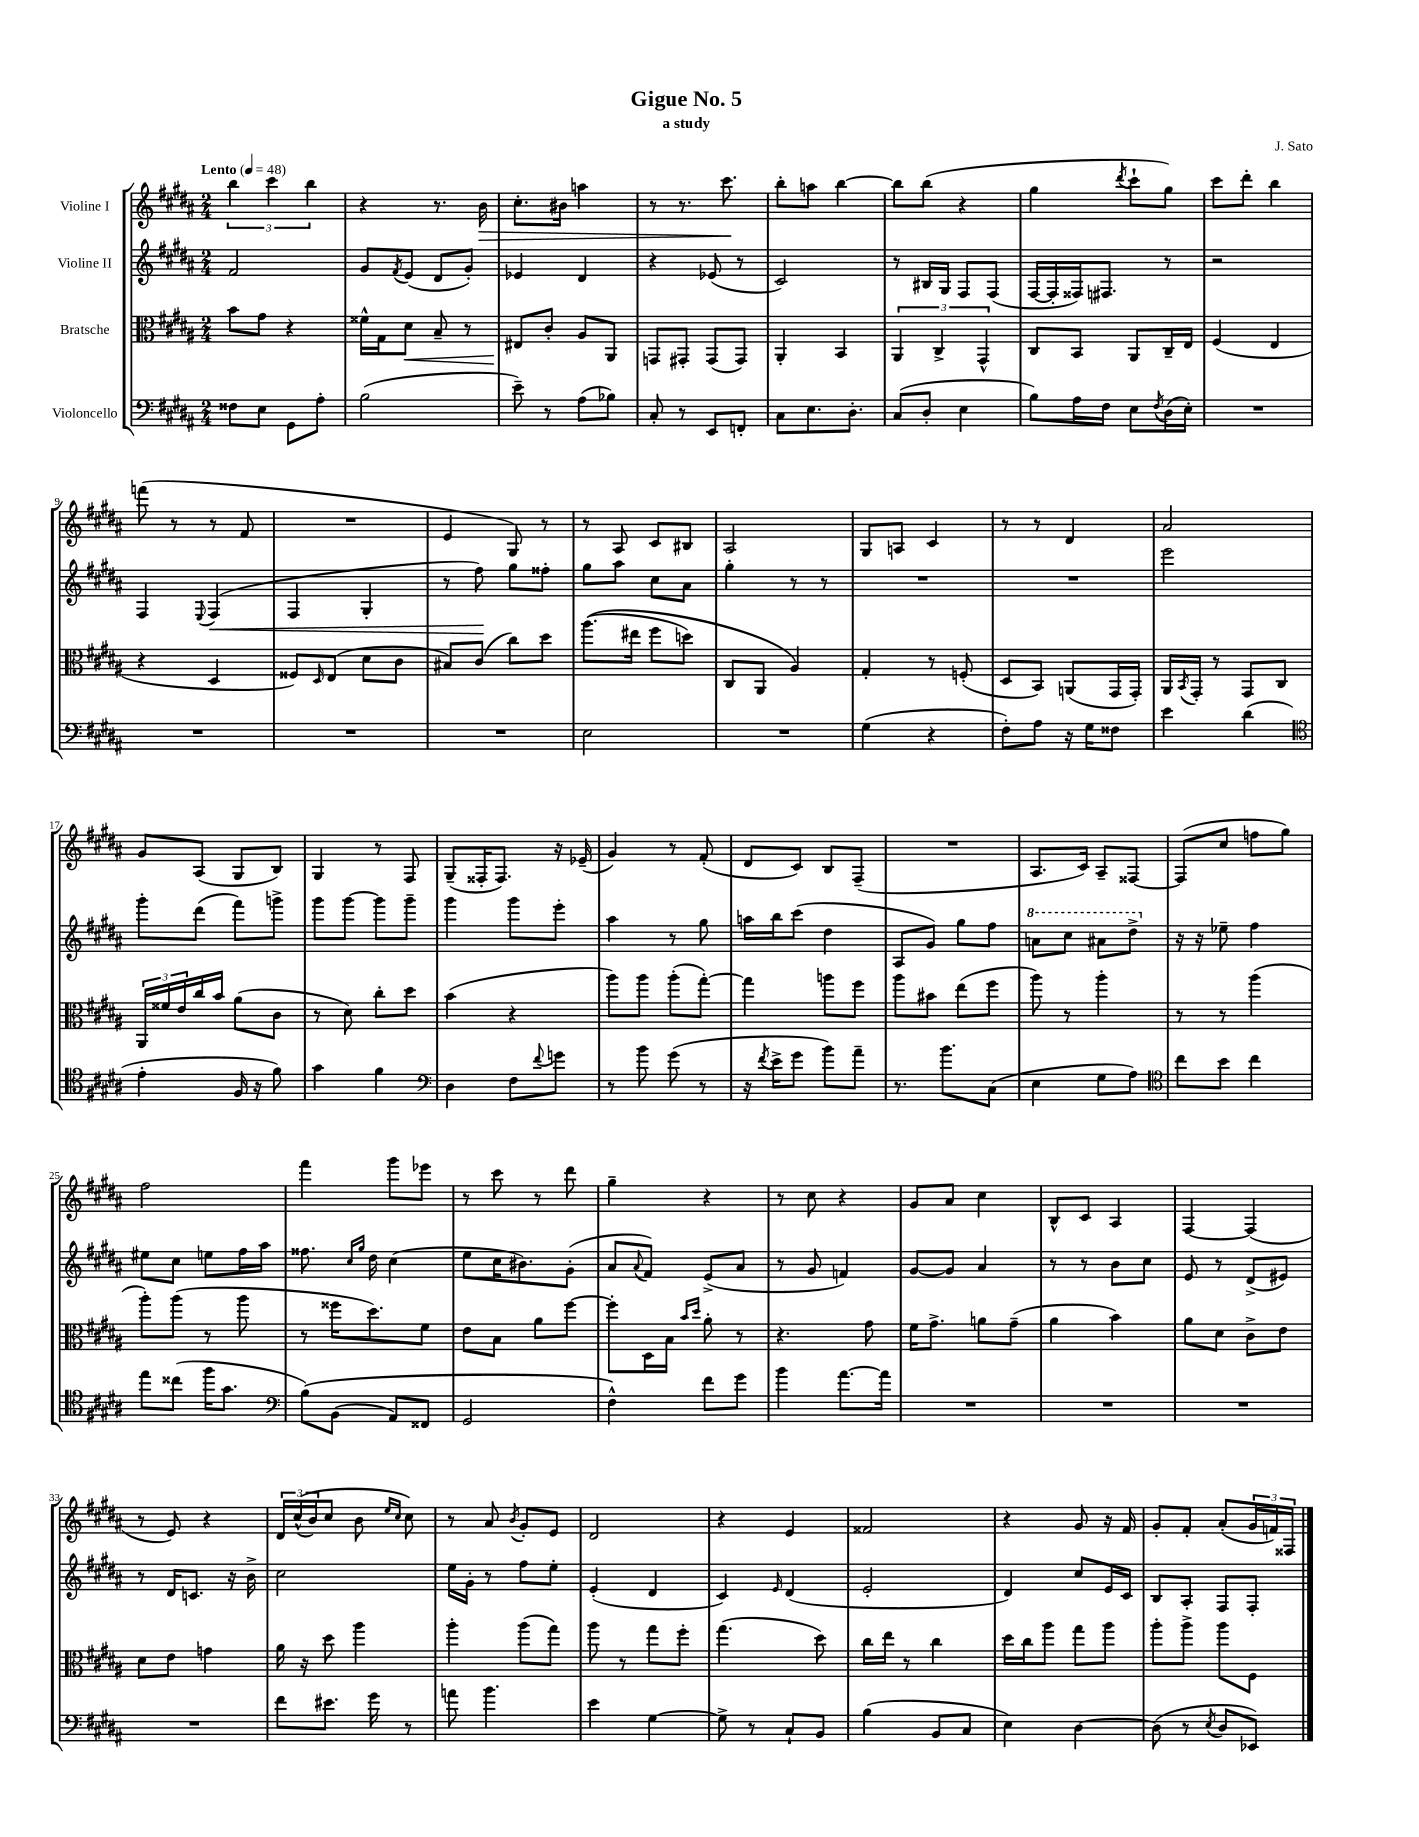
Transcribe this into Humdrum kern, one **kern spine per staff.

**kern	**kern	**dynam	**kern	**dynam	**kern	**dynam
*part4	*part3	*part3	*part2	*part2	*part1	*part1
*staff4	*staff3	*staff3	*staff2	*staff2	*staff1	*staff1
*I"Violoncello	*I"Bratsche	*	*I"Violine II	*	*I"Violine I	*
*clefF4	*clefC3	*	*clefG2	*	*clefG2	*
*k[f#c#g#d#a#]	*k[f#c#g#d#a#]	*	*k[f#c#g#d#a#]	*	*k[f#c#g#d#a#]	*
*M2/4	*M2/4	*	*M2/4	*	*M2/4	*
*MM48	*MM48	*	*MM48	*	*MM48	*
=1	=1	=1	=1	=1	=1	=1
!	!	!	!	!	!LO:TX:a:B:t=Lento	!
8F##X\L	8b\L	.	2f#/	.	6bb\	.
8E\J	8g#\J	.	.	.	.	.
.	.	.	.	.	6ccc#\	.
8GG#\L	4r	.	.	.	.	.
.	.	.	.	.	6bb\	.
8A#'\J	.	.	.	.	.	.
=2	=2	=2	=2	=2	=2	=2
(2B\	16f##X^^\LL	.	8g#/L	.	4r	.
.	16G#\J	.	.	.	.	.
.	.	.	8qf#/	.	.	.
!	!	!LO:HP:b	!	!	!	!
.	8d#\J	<	(8e/J	.	.	.
.	8B~/	.	8d#/L	.	8.r	.
.	8r	.	8g#'/J)	.	.	.
!	!	!	!	!	!	!LO:HP:b
.	.	.	.	.	16b\	>
=3	=3	=3	=3	=3	=3	=3
8e~\)	8E#X/L	.	4e-X/	.	8.cc#'\L	.
8r	8c#'/J	[	.	.	.	.
.	.	.	.	.	16b#X\Jk	.
(8A#\L	8A#/L	.	4d#/	.	4aan\	.
8B-X\J)	8AA#/J	.	.	.	.	.
=4	=4	=4	=4	=4	=4	=4
8C#'/	8GGn/L	.	4r	.	8r	.
8r	8GG#X'/J	.	.	.	8.r	.
8EE/L	(8GG#/L	.	(8e-X/	.	.	.
.	.	.	.	.	8.ccc#\	.
8FFn'/J	8GG#/J)	.	8r	.	.	.
.	.	.	.	.	.	]
=5	=5	=5	=5	=5	=5	=5
8C#\L	4AA#'/	.	2c#/)	.	8bb'\L	.
8.E\	.	.	.	.	8aan\J	.
.	4BB/	.	.	.	[4bb\	.
8.D#'\J	.	.	.	.	.	.
=6	=6	=6	=6	=6	=6	=6
(8C#/L	6AA#/	.	8r	.	8bb\L]	.
8D#'/J	.	.	16B#X/LL	.	(8bb\J	.
.	6C#^/	.	.	.	.	.
.	.	.	16G#/JJ	.	.	.
4E\	.	.	8F#/L	.	4r	.
.	6GG#^^/	.	.	.	.	.
.	.	.	(8F#/J	.	.	.
=7	=7	=7	=7	=7	=7	=7
8B\L)	8C#/L	.	[16F#/LL	.	4gg#\	.
.	.	.	16F#'/]	.	.	.
16A#\L	8BB/J	.	16F##X/J)	.	.	.
16F#\JJ	.	.	8.F#X/J	.	.	.
.	.	.	.	.	8qddd#/	.
8E\L	8AA#/L	.	.	.	8ccc#`\L	.
8qF#/	.	.	.	.	.	.
(16D#\L	16C#~/L	.	8r	.	8gg#\J)	.
16E'\JJ)	16E/JJ	.	.	.	.	.
=8	=8	=8	=8	=8	=8	=8
2r	(4F#/	.	2r	.	8ccc#\L	.
.	.	.	.	.	8ddd#'\J	.
.	4E/	.	.	.	4bb\	.
!!LO:LB:g=z
=9	=9	=9	=9	=9	=9	=9
2r	4r	.	4F#/	.	(8fffn\	.
.	.	.	.	.	8r	.
.	.	.	8qqE/	.	.	.
!	!	!	!	!LO:HP:b	!	!
.	4D#/	.	(4F#/	<	8r	.
.	.	.	.	.	8f#/	.
=10	=10	=10	=10	=10	=10	=10
2r	8F##X/L)	.	4F#/	.	2r	.
.	16qqD#/	.	.	.	.	.
.	(8E/J	.	.	.	.	.
.	8d#\L	.	4G#'/	.	.	.
.	8c#\J	.	.	.	.	.
=11	=11	=11	=11	=11	=11	=11
2r	8B#X/L)	.	8r	.	4e/	.
.	(8c#/J	.	8ff#\)	.	.	.
.	8cc#\L)	.	8gg#\L	[	8G#/)	.
.	8dd#\J	.	8ff##X'\J	.	8r	.
=12	=12	=12	=12	=12	=12	=12
2E\	((8.aa#\L	.	8gg#\L	.	8r	.
.	.	.	8aa#\J	.	8A#/	.
.	16ee#X\Jk	.	.	.	.	.
.	8ff#\L	.	8cc#\L	.	8c#/L	.
.	8ddn\J)	.	8a#\J	.	8B#X/J	.
=13	=13	=13	=13	=13	=13	=13
2r	8C#/L	.	4gg#'\	.	2A#/	.
.	8AA#/J	.	.	.	.	.
.	4A#/)	.	8r	.	.	.
.	.	.	8r	.	.	.
=14	=14	=14	=14	=14	=14	=14
(4G#\	4G#'/	.	2r	.	8G#/L	.
.	.	.	.	.	8An/J	.
4r	8r	.	.	.	4c#/	.
.	(8Fn'/	.	.	.	.	.
=15	=15	=15	=15	=15	=15	=15
8F#'\L)	8D#/L	.	2r	.	8r	.
8A#\J	8BB/J)	.	.	.	8r	.
16r	(8AAn/L	.	.	.	4d#/	.
16G#\KL	.	.	.	.	.	.
8F##X\J	16GG#/L	.	.	.	.	.
.	16GG#'/JJ)	.	.	.	.	.
=16	=16	=16	=16	=16	=16	=16
4e\	16AA#/LL	.	2eee\	.	2a#/	.
.	8qBB/	.	.	.	.	.
.	16GG#'/JJ	.	.	.	.	.
.	8r	.	.	.	.	.
(4d#\	8GG#/L	.	.	.	.	.
.	8C#/J	.	.	.	.	.
!!LO:LB:g=z
=17	=17	=17	=17	=17	=17	=17
*clefC4	*	*	*	*	*	*
4e'\	24AA#/LL	.	8ggg#'\L	.	8g#/L	.
.	24f##X/	.	.	.	.	.
.	24e/	.	.	.	.	.
.	16cc#/	.	(8ddd#\J	.	(8A#/J	.
.	16b/JJ	.	.	.	.	.
16F#/	(8a#\L	.	8fff#\L)	.	8G#/L	.
16r	.	.	.	.	.	.
8f#\)	8c#\J	.	8gggn^\J	.	8B/J)	.
=18	=18	=18	=18	=18	=18	=18
4g#\	8r	.	8ggg#\L	.	4G#/	.
.	8d#\)	.	[8ggg#\J	.	.	.
4f#\	8cc#'\L	.	8ggg#\L]	.	8r	.
.	8dd#\J	.	8ggg#~\J	.	8F#/	.
=19	=19	=19	=19	=19	=19	=19
*clefF4	*	*	*	*	*	*
4D#\	(4b\	.	4ggg#\	.	(8G#~/L	.
.	.	.	.	.	16F##X'/K	.
.	.	.	.	.	8.F##/J)	.
8F#\L	4r	.	8ggg#\L	.	.	.
8qqf#/	.	.	.	.	.	.
8gn\J	.	.	8eee'\J	.	16r	.
.	.	.	.	.	(16e-X~/	.
=20	=20	=20	=20	=20	=20	=20
8r	8aa#\L)	.	4aa#\	.	4g#/)	.
8b\	8aa#\J	.	.	.	.	.
(8g#\	(8aa#'\L	.	8r	.	8r	.
8r	[8gg#'\J)	.	8gg#\	.	(8f#'/	.
=21	=21	=21	=21	=21	=21	=21
16r	4gg#\]	.	16aan\LL	.	8d#/L	.
8qf#/	.	.	.	.	.	.
16e^\KL	.	.	16bb\J	.	.	.
8g#\J	.	.	(8ccc#\J	.	8c#/J)	.
8b\L)	8aan\L	.	4dd#\	.	8B/L	.
8a#~\J	8ff#\J	.	.	.	(8F#~/J	.
=22	=22	=22	=22	=22	=22	=22
8.r	8aa#\L	.	8A#/L	.	2r	.
.	8b#X\J	.	8g#/J)	.	.	.
8.b\L	.	.	.	.	.	.
.	(8ee\L	.	8gg#\L	.	.	.
(8C#\J	8ff#\J	.	8ff#\J	.	.	.
=23	=23	=23	=23	=23	=23	=23
*	*	*	*8va	*	*	*
4E\	8aa#\)	.	8aan\L	.	8.A#/L	.
.	8r	.	8ccc#\J	.	.	.
.	.	.	.	.	16c#/Jk)	.
8G#\L	4aa#'\	.	8aa#X\L	.	8A#~/L	.
8A#\J)	.	.	8ddd#^\J	.	[8F##X/J	.
=24	=24	=24	=24	=24	=24	=24
*clefC4	*	*	*	*	*	*
*	*	*	*X8va	*	*	*
8cc#\L	8r	.	16r	.	(8F##/L]	.
.	.	.	16r	.	.	.
8b\J	8r	.	8ee-X~\	.	8cc#/J	.
4cc#\	(4aa#\	.	4ff#\	.	8ffn\L	.
.	.	.	.	.	8gg#\J)	.
!!LO:LB:g=z
=25	=25	=25	=25	=25	=25	=25
8ee\L	8aa#'\L)	.	8ee#X\L	.	2ff#\	.
(8cc##X\J	(8aa#\J	.	8cc#\J	.	.	.
16ff#\KL	8r	.	8een\L	.	.	.
8.g#\J	.	.	.	.	.	.
.	8aa#\	.	16ff#\L	.	.	.
.	.	.	16aa#\JJ	.	.	.
=26	=26	=26	=26	=26	=26	=26
*clefF4	*	*	*	*	*	*
(8B\L)	8r	.	8.ff##X\	.	4fff#\	.
(8BB\J	16ff##X\KL	.	.	.	.	.
.	.	.	16qqcc#/LL	.	.	.
.	.	.	16qqgg#/JJ	.	.	.
.	8.dd#\)	.	16dd#\	.	.	.
8AA#/L)	.	.	(4cc#\	.	8ggg#\L	.
8FF##X/J	8f#\J	.	.	.	8eee-X\J	.
=27	=27	=27	=27	=27	=27	=27
2GG#/	8e\L	.	8ee\L	.	8r	.
.	8B\J	.	16cc#\K	.	8ccc#\	.
.	.	.	8.b#X\)	.	.	.
.	8a#\L	.	.	.	8r	.
.	[8ff#\J	.	(8g#'\J	.	8ddd#\	.
=28	=28	=28	=28	=28	=28	=28
4F#^^\)	8ff#'\L]	.	8a#/L	.	4gg#~\	.
.	.	.	8qqa#/	.	.	.
.	16D#\L	.	8f#/J)	.	.	.
.	16B\JJ	.	.	.	.	.
.	16qqb/LL	.	.	.	.	.
.	16qqdd#/JJ	.	.	.	.	.
8f#\L	8a#'\	.	(8e^/L	.	4r	.
8g#\J	8r	.	8a#/J	.	.	.
=29	=29	=29	=29	=29	=29	=29
4b\	4.r	.	8r	.	8r	.
.	.	.	8g#/	.	8cc#\	.
[8.a#\L	.	.	4fn/)	.	4r	.
.	8g#\	.	.	.	.	.
16a#\Jk]	.	.	.	.	.	.
=30	=30	=30	=30	=30	=30	=30
2r	16f#\KL	.	[8g#/L	.	8g#/L	.
.	8.g#^\J	.	.	.	.	.
.	.	.	8g#/J]	.	8a#/J	.
.	8an\L	.	4a#/	.	4cc#\	.
.	(8g#~\J	.	.	.	.	.
=31	=31	=31	=31	=31	=31	=31
2r	4a#\	.	8r	.	8B^^/L	.
.	.	.	8r	.	8c#/J	.
.	4b\)	.	8b\L	.	4A#/	.
.	.	.	8cc#\J	.	.	.
=32	=32	=32	=32	=32	=32	=32
2r	8a#\L	.	8e/	.	[4F#/	.
.	8d#\J	.	8r	.	.	.
.	8c#^\L	.	(8d#^/L	.	(4F#/]	.
.	8e\J	.	8e#X/J)	.	.	.
!!LO:LB:g=z
=33	=33	=33	=33	=33	=33	=33
2r	8d#\L	.	8r	.	8r	.
.	8e\J	.	16d#/KL	.	8e/)	.
.	.	.	8.cn/J	.	.	.
.	4gn\	.	.	.	4r	.
.	.	.	16r	.	.	.
.	.	.	16b^\	.	.	.
=34	=34	=34	=34	=34	=34	=34
8f#\L	16a#\	.	2cc#\	.	24d#/LL	.
.	.	.	.	.	((24cc#^^/	.
.	16r	.	.	.	.	.
.	.	.	.	.	24b/J)	.
8.e#X\J	8dd#\	.	.	.	8cc#/J	.
.	4aa#\	.	.	.	8b\	.
16g#\	.	.	.	.	.	.
.	.	.	.	.	16qqee/LL	.
.	.	.	.	.	16qqcc#/JJ	.
8r	.	.	.	.	8cc#\)	.
=35	=35	=35	=35	=35	=35	=35
8an\	4aa#'\	.	16ee\LL	.	8r	.
.	.	.	16g#'\JJ	.	.	.
4.b\	.	.	8r	.	8a#/	.
.	.	.	.	.	8qb/	.
.	(8aa#\L	.	8ff#\L	.	8g#'/L	.
.	8gg#\J)	.	8ee'\J	.	8e/J	.
=36	=36	=36	=36	=36	=36	=36
4e\	8aa#\	.	(4e'/	.	2d#/	.
.	8r	.	.	.	.	.
[4G#\	8gg#\L	.	4d#/	.	.	.
.	8ff#'\J	.	.	.	.	.
=37	=37	=37	=37	=37	=37	=37
8G#^\]	(4.gg#\	.	4c#/)	.	4r	.
8r	.	.	.	.	.	.
.	.	.	16qqe/	.	.	.
8C#`/L	.	.	(4d#/	.	4e/	.
8BB/J	8dd#\)	.	.	.	.	.
=38	=38	=38	=38	=38	=38	=38
(4B\	16cc#\LL	.	2e'/	.	2f##X/	.
.	16ee\JJ	.	.	.	.	.
.	8r	.	.	.	.	.
8BB/L	4cc#\	.	.	.	.	.
8C#/J	.	.	.	.	.	.
=39	=39	=39	=39	=39	=39	=39
4E\)	16dd#\LL	.	4d#/)	.	4r	.
.	16cc#\J	.	.	.	.	.
.	8aa#\J	.	.	.	.	.
[4D#\	8gg#\L	.	8cc#/L	.	8g#/	.
.	8aa#\J	.	16e/L	.	16r	.
.	.	.	16c#/JJ	.	16f#/	.
=40	=40	=40	=40	=40	=40	=40
(8D#\]	8aa#'\L	.	8B/L	.	8g#'/L	.
8r	8aa#^\J	.	8A#'/J	.	8f#'/J	.
8qE/	.	.	.	.	.	.
8D#/L	8aa#\L	.	8F#/L	.	(8a#'/L	.
8EE-X/J)	8F#\J	.	8F#'/J	.	24g#/L	.
.	.	.	.	.	24fn/)	.
.	.	.	.	.	24F##X/JJ	.
==	==	==	==	==	==	==
*-	*-	*-	*-	*-	*-	*-
